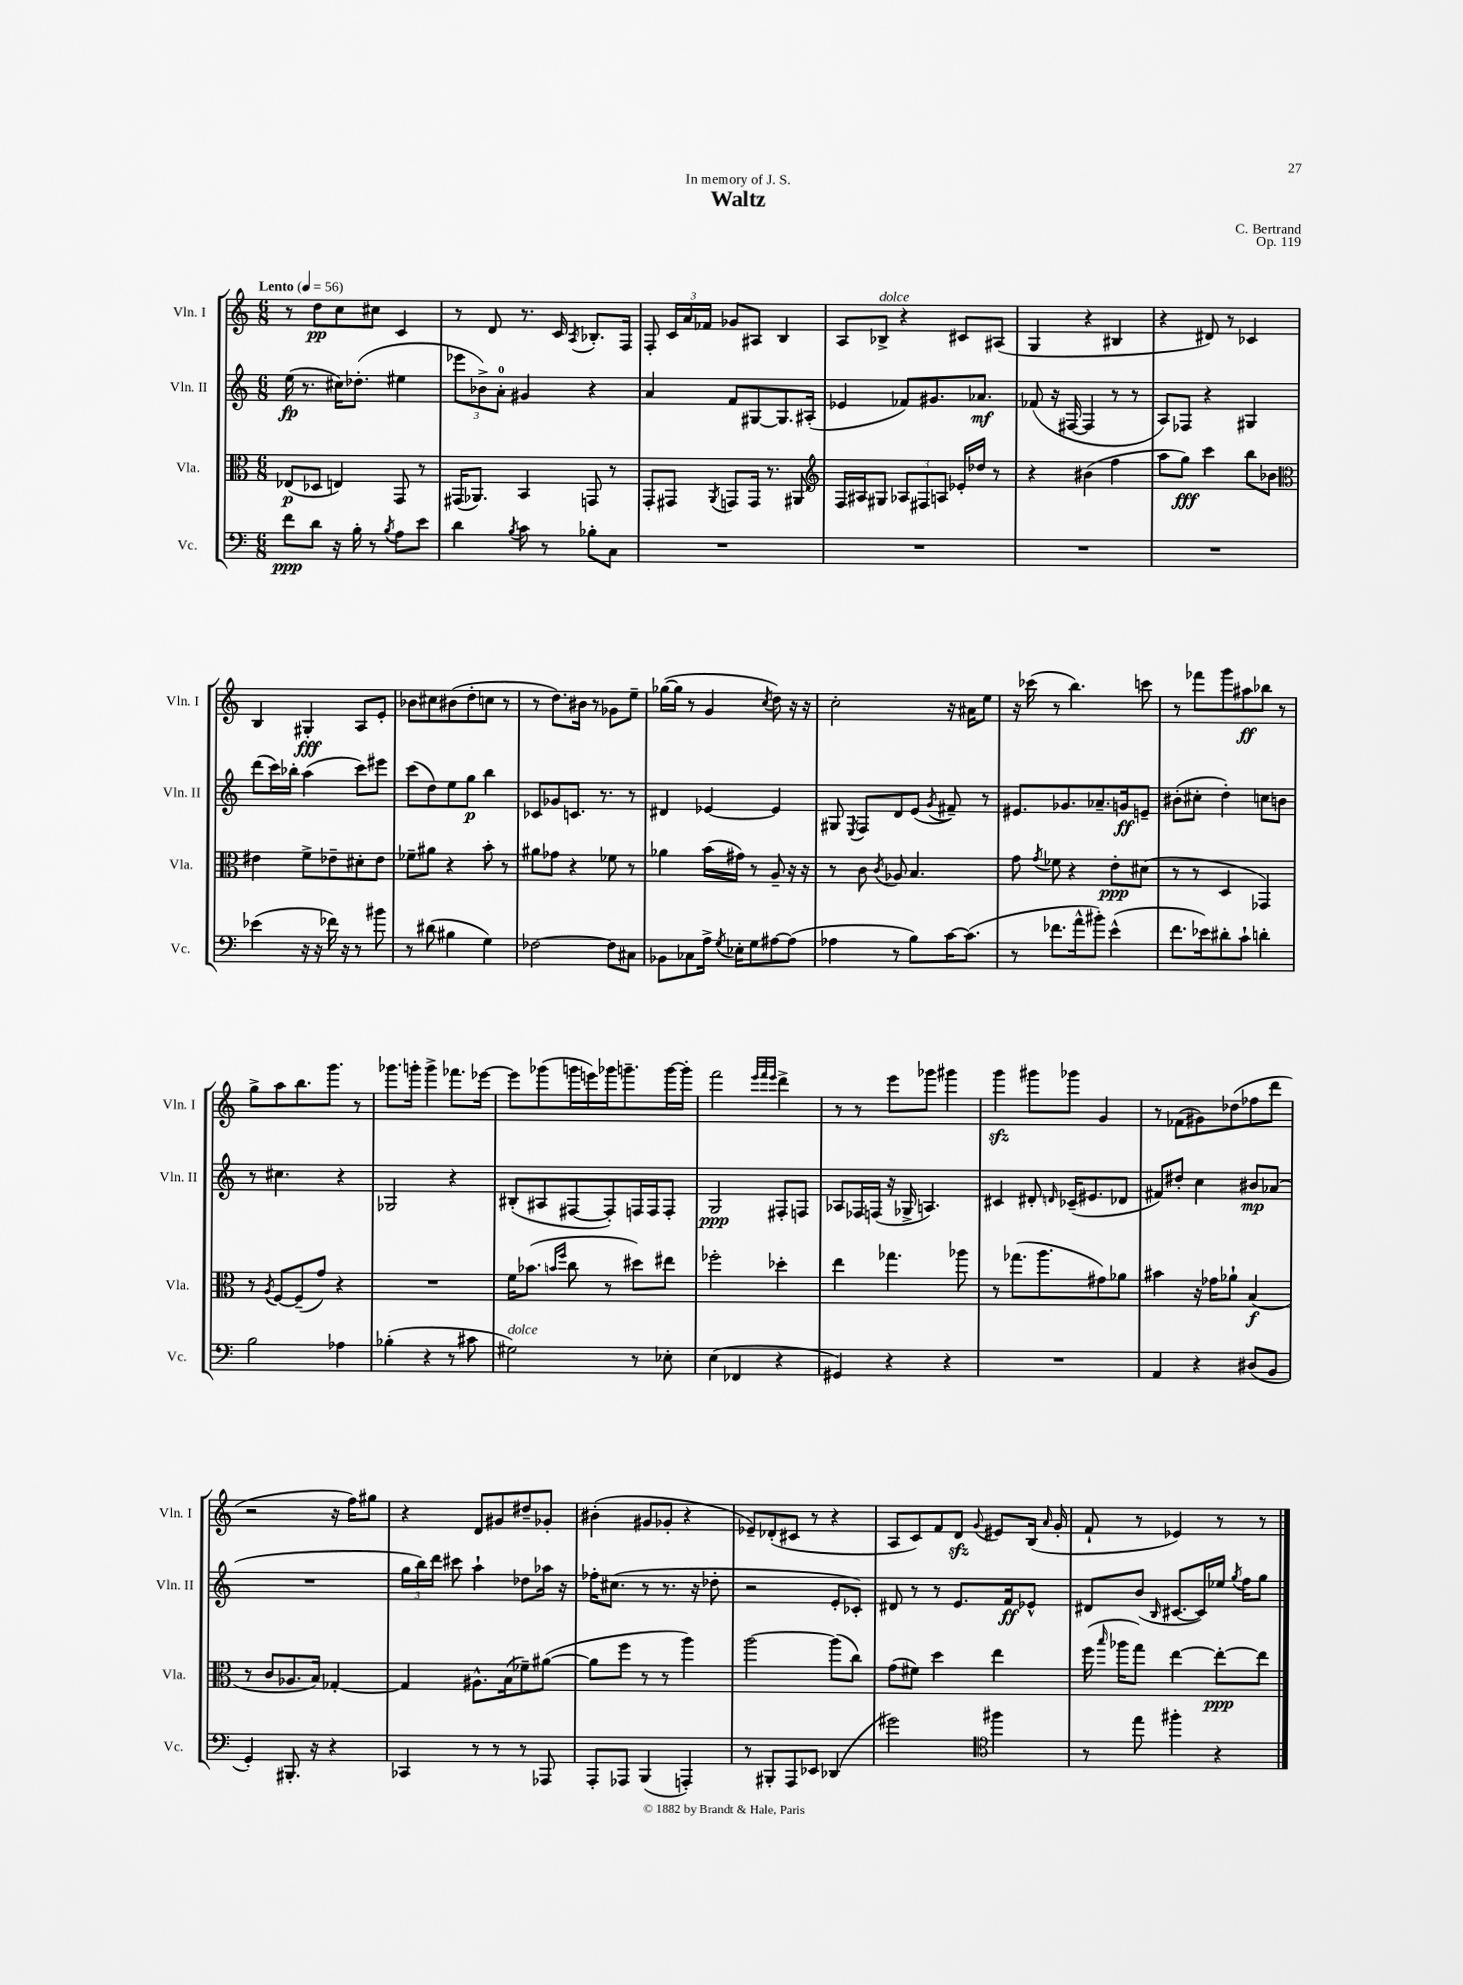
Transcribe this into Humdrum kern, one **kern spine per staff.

**kern	**kern	**kern	**kern
*staff4	*staff3	*staff2	*staff1
*clefF4	*clefC3	*clefG2	*clefG2
*k[]	*k[]	*k[]	*k[]
*M6/8	*M6/8	*M6/8	*M6/8
*MM56	*MM56	*MM56	*MM56
8f	(8E-	(16ee	8r
.	.	8.r	.
8d	8D-	.	8dd
16r	4E)	16cc#)	8cc
16B'	.	(8.dd-'	.
8r	.	.	8cc#
8qB	.	.	.
8A	8GG	4ee#	4c
8e	8r	.	.
=	=	=	=
4d	(16GG#	12eee-	8r
.	8.AA-)	.	.
.	.	12b-^)	.
.	.	.	8d
.	.	12a'	.
8qB	.	.	.
8c	4BB	4g#	8.r
8r	.	.	.
.	.	.	16c
.	.	.	8qA
8B-'	8GG	4r	8.B-'
8C	8r	.	.
.	.	.	16F
=	=	=	=
2.r	8GG'	4a	8F'
.	8GG#	.	24c
.	.	.	24a
.	.	.	24f-
.	8qAA	.	.
.	8GG	8f	8g-
.	16GG	[8G#	8A#
.	8.r	.	.
.	.	8.G#]	4B
.	8AA#	.	.
.	.	(16A#'	.
=	=	=	=
*	*clefG2	*	*
2.r	16F	4e-	8A
.	16A#	.	.
.	8G#	.	8B-^
.	12A-	8f-)	4r
.	12F#	.	.
.	.	8.g#	.
.	12A	.	.
.	16e-'	.	8c#
.	16dd-	8.a-	.
.	8r	.	(8A#
=	=	=	=
2.r	4r	(8f-	4G
.	.	16r	.
.	.	[16F#	.
.	(4b#	4F#]	4r
.	4ff	8r	4B#
.	.	8r	.
=	=	=	=
2.r	8aa	8A)	4r
.	8gg)	8F-	.
.	4ccc	4r	8d#)
.	.	.	8r
.	8bb	4G#	4c-
.	8b-	.	.
=	=	=	=
*	*clefC3	*	*
(4e-	4e#	(8ddd	4B
.	.	16ccc)	.
.	.	16bb-'	.
16r	8f^	(4aa	4G#'
16r	.	.	.
16f-)	8e-~	.	.
16r	.	.	.
8r	8d#'	8ccc)	8A
8b#	8e-	8eee#	8e'
=	=	=	=
8r	8f-~	(8ccc	8b-
(8d#	8a#	8dd)	8cc#
4B#	4r	8ee	(8b#
.	.	8gg	8dd'
4G)	8b'	4bb	8cc
.	8r	.	8r
=	=	=	=
[2F-	8a#	8c-	8r
.	8g-	8g-	8.dd)
.	4r	8.c	.
.	.	.	16b#
.	.	.	8r
.	.	8.r	.
8F-]	8f-	.	8g-
8C#	8r	8r	8ee~
=	=	=	=
8BB-	4a-	4d#	([16gg-
.	.	.	16gg-]
8C-	.	.	8r
16A^	(16b	[4e-	4g
8qG	.	.	.
16E-'	16g#)	.	.
8G	8r	.	.
.	.	.	8qcc
[8A#	8A~	4e-]	8dd)
(8A#]	16r	.	16r
.	16r	.	16r
=	=	=	=
4A-	8r	8G#	2cc'
.	.	8qE	.
.	8c	8F	.
.	8qc	.	.
8r	8A-	8d	.
8B)	4.B	(8e	.
.	.	8qg	.
[16c	.	8f#~)	16r
(8.c]	.	.	16a#
.	.	8r	8ee
=	=	=	=
8r	8g	8.e#	16r
.	.	.	(16ccc-
.	8qg	.	.
8.f-	8f-	.	8r
.	.	8.g-	.
.	4r	.	4.bb)
16a^^	.	.	.
8b#')	.	8.a-~	.
(4e^^	8e'	.	.
.	.	16g	.
.	(8d#	8e~	8ccc
=	=	=	=
8.f	8r	(8b#'	8r
.	8r	8cc#'	8fff-
16e-)	.	.	.
8d#'	4D	4dd')	8ggg
8c`	.	.	8aa#
4d'	4GG-)	8cc	8bb-
.	.	8b	8r
=	=	=	=
2B	8r	8r	8gg^
.	8qA	.	.
.	[8F	4.cc#	8aa
.	(8F~]	.	8.bb
.	8g)	.	.
.	.	.	8.ggg
4A-	4r	4r	.
.	.	.	8r
=	=	=	=
(4B-'	2.r	2G-	8.ggg-
.	.	.	16ggg'
4r	.	.	4ggg^
8r	.	4r	8.fff-
8c#	.	.	.
.	.	.	[16eee-
=	=	=	=
2G#)	16f	(8B#'	8eee-]
.	(8.b-	.	.
.	.	8A#	(8ggg-
.	16qqb	.	.
.	16qqff	.	.
.	8cc	[8F#	16ggg
.	.	.	16eee)
.	8r	8F#'])	16ggg-
.	.	.	8.ggg~
8r	8dd#)	16F	.
.	.	16F	.
8E-'	8ee#	8F'	[16ggg
.	.	.	16ggg']
=	=	=	=
(4E	2ff-'	2G	2fff
4FF-	.	.	.
.	.	.	32qqeee
.	.	.	32qqfff
.	.	.	32qqeee
4r	4dd-'	8F#'	4ddd^
.	.	8F	.
=	=	=	=
4GG#)	4ee	8A-	8r
.	.	16F-	8r
.	.	(16F	.
4r	4.gg-	16r	8eee
.	.	16G-^	.
.	.	4.A)	8ggg-
4r	.	.	4ggg#
.	8aa-	.	.
=	=	=	=
2.r	8r	4c#	4ggg
.	(8.gg-	.	.
.	.	8d#'	8ggg#
.	8.aa	.	.
.	.	16qqd	.
.	.	(16c-~	8ggg-
.	.	8.e#	.
.	8g#)	.	4g
.	8a-	8d-	.
=	=	=	=
4AA	4b#	8f#)	8r
.	.	8dd#'	(8f-
4r	16r	4cc	8g#)
.	16g-	.	.
.	8a-`	.	(8dd-
(8D#	(4B	8b#	8ff-
8BB	.	(8a-	8ddd
=	=	=	=
4GG')	8r	2.r	2r
.	8c	.	.
8.BBB#'	8.A-	.	.
16r	16B)	.	.
4r	[4G-'	.	16r
.	.	.	16ff)
.	.	.	8gg#
=	=	=	=
4CC-	4G-]	24gg	4r
.	.	24bb)	.
.	.	24ddd	.
.	.	8ccc#	.
8r	8.A#^^	4aa`	8d
8r	.	.	8g#
.	(16B	.	.
8r	8f-~)	8dd-	8dd#~
8AAA-	([8a#	16aa-	8g-'
.	.	16r	.
=	=	=	=
8AAA'	8a#]	16ff-'	(4b#'
.	.	(8.cc#	.
8AAA-	8ff	.	.
(4BBB	8r	8r	8g#
.	8r	8.r	8g-'
4AAA')	4aa)	.	4r
.	.	16r	.
.	.	8dd-'	.
=	=	=	=
8r	[2aa	2r	8e-~)
8BBB#'	.	.	(8d-'
8AAA	.	.	8c#
8EE-	.	.	8r
(4DD-	(8aa]	8e'	4r
.	8cc)	8c-')	.
=	=	=	=
2g#)	(8g	8d#	8A
.	8f#)	8r	8c)
.	4dd	8r	8f
.	.	8.e	8d
*clefC4	*	*	*
.	.	.	8qqg
4ff#	4ee	.	8e#
.	.	16f	.
.	.	8e-^^	(16B
.	.	.	16qqa
.	.	.	16g'
=	=	=	=
8r	(16ff	8d#	8f`
.	16qqbb	.	.
.	16aa-	.	.
8ee	8gg)	(8b	8r
.	.	16qqB	.
4ff#'	[4ee	[8.c#	4e-)
.	.	16c#])	.
4r	8ee'_	16ee-	8r
.	.	8qgg	.
.	.	16ff	.
.	8ee]	8gg	8r
==	==	==	==
*-	*-	*-	*-
